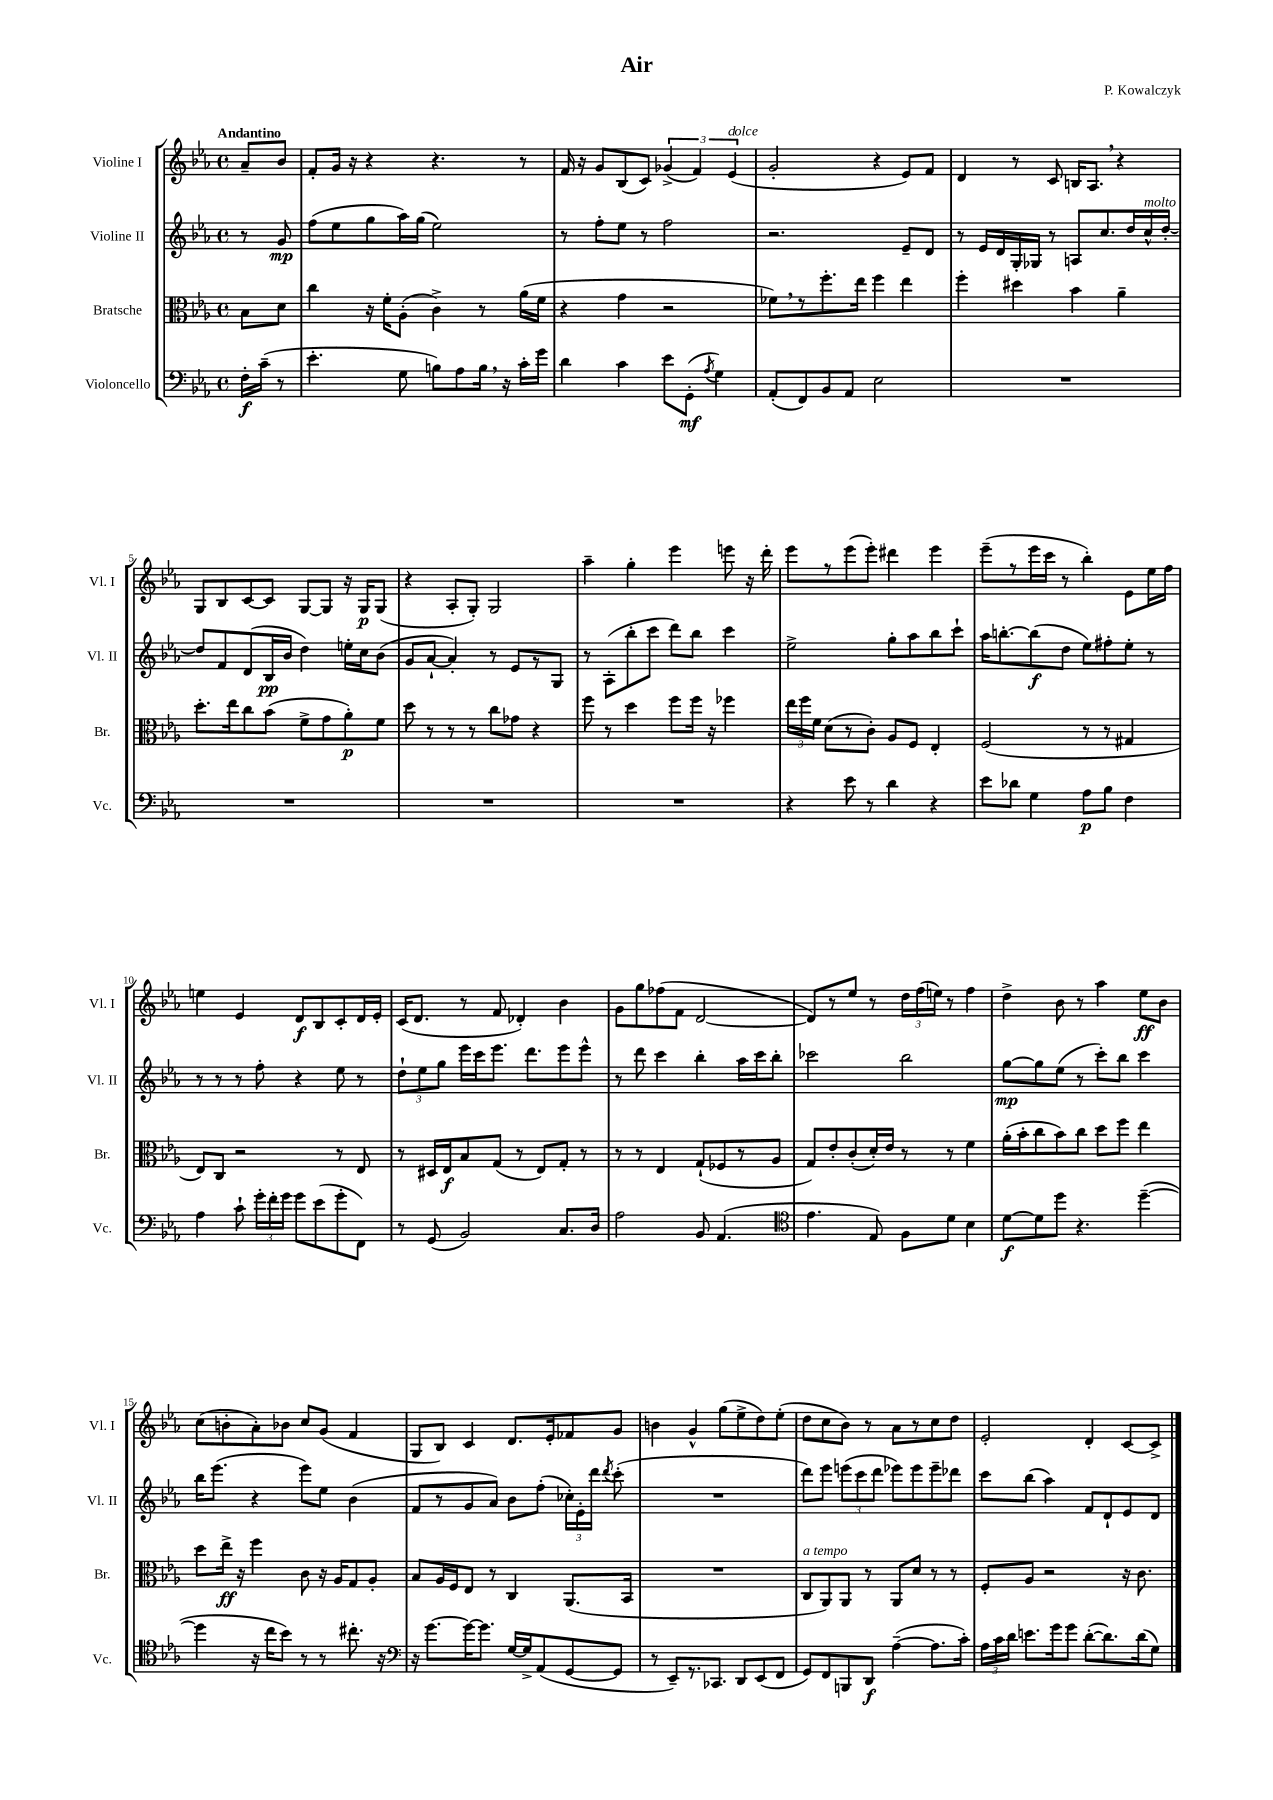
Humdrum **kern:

**kern	**kern	**kern	**kern
*staff4	*staff3	*staff2	*staff1
*clefF4	*clefC3	*clefG2	*clefG2
*k[b-e-a-]	*k[b-e-a-]	*k[b-e-a-]	*k[b-e-a-]
*M4/4	*M4/4	*M4/4	*M4/4
*met(c)	*met(c)	*met(c)	*met(c)
16F'\LL	8B-\L	8r	8a-~/L
(16c~\JJ	.	.	.
8r	8d\J	8g/	8b-/J
=	=	=	=
4.e-'\	4cc\	(8ff\L	8f'/L
.	.	8ee-\	16g/Jk
.	.	.	16r
.	16r	8gg\	4r
.	16f'\LK	.	.
8G\	(8A-'\J	16aa-\L)	.
.	.	(16gg\JJ	.
8B\L)	4c^\)	2ee-\)	4.r
8A-\	.	.	.
16B\Jk	8r	.	.
16r	.	.	.
16c'\LL	(16a-\LL	.	8r
16g\JJ	16f\JJ	.	.
=	=	=	=
4d\	4r	8r	16f/
.	.	.	16r
.	.	8ff'\L	8g/L
4c\	4g\	8ee-\J	(8B-/
.	.	8r	8c/J)
8e-\L	2r	2ff\	(6g-^/
(8GG'\J	.	.	.
.	.	.	6f/)
8qA-/	.	.	.
4G\)	.	.	.
.	.	.	(6e-/
=	=	=	=
(8AA-'/L	8f-\L)	2.r	2g'/
8FF/)	8r	.	.
8BB-/	8.ff'\	.	.
8AA-/J	.	.	.
.	16ee-\Jk	.	.
2E-\	4ff\	.	4r
.	4ee-\	8e-~/L	8e-/L)
.	.	8d/J	8f/J
=	=	=	=
1r	4ff'\	8r	4d/
.	.	16e-/LL	.
.	.	16d/	.
.	4dd#\	16G'/	8r
.	.	16G-/JJ	.
.	.	8r	8c/
.	4b-\	8A/L	16B/LK
.	.	.	8.A-/J
.	.	8.cc/	.
.	4a-~\	.	4r
.	.	16dd/L	.
.	.	16cc^^/	.
.	.	[16dd'/JJ	.
=	=	=	=
1r	8.dd'\L	8dd/]L	8G/L
.	.	8f/	8B-/
.	16ee-\k	.	.
.	8cc\	(8d/	[8c/
.	(8b-\J	16B-/L	8c/]J
.	.	16b-/JJ	.
.	8f^\L	4dd\)	[8G/L
.	8g\	.	8G/]J
.	8a-'\)	16ee'\LL	16r
.	.	16cc\J	16G/LK
.	8f\J	(8b-\J	(8G/J
=	=	=	=
1r	8dd\	8g/L	4r
.	8r	[8a-`/J	.
.	8r	4a-'/])	8A-'/L
.	8r	.	8G'/J)
.	8cc\L	8r	2G/
.	8g-\J	8e-/L	.
.	4r	8r	.
.	.	8G/J	.
=	=	=	=
1r	8ff\	8r	4aa-~\
.	8r	(8A-'\L	.
.	4dd\	8bb-'\	4gg'\
.	.	8ccc\J	.
.	8ff\L	8ddd\L)	4eee-\
.	16ff\Jk	8bb-\J	.
.	16r	.	.
.	4ff-\	4ccc\	8eee\
.	.	.	16r
.	.	.	16ddd'\
=	=	=	=
4r	24ee-\LL	2ee-^\	8eee-\L
.	24ff\	.	.
.	24f\JJ	.	.
.	(8d\L	.	8r
8e-\	8r	.	(8eee-\
8r	8c'\J)	.	8eee-'\J)
4d\	8A-/L	8gg'\L	4ddd#\
.	8F/J	8aa-\	.
4r	4E-'/	8bb-\	4eee-\
.	.	8ccc`\J	.
=	=	=	=
8e-\L	(2F/	16aa-\LK	(8eee-~\L
.	.	[8.bb'\	.
8d-\J	.	.	8r
4G\	.	(8bb\]	16eee-\L
.	.	.	16ccc\JJ
.	.	8dd\J	8r
8A-\L	8r	8ee-\L)	4bb-'\)
8B-\J	8r	8ff#'\	.
4F\	4G#/	8ee-'\J	8e-\L
.	.	8r	16ee-\L
.	.	.	16ff\JJ
=	=	=	=
4A-\	8E-/L)	8r	4ee\
.	8C/J	8r	.
8c`\	2r	8r	4e-/
24g'\LL	.	8ff'\	.
24f'\	.	.	.
24g\JJ	.	.	.
8g\L	.	4r	8d/L
(8e-\	.	.	8B-/
8g'\	8r	8ee-\	8c'/
8FF\J)	8E-/	8r	16d/L
.	.	.	16e-'/JJ
=	=	=	=
8r	8r	12dd`\L	(16c/LK
.	.	.	8.d/J
.	.	12ee-\	.
(8GG/	16D#/LL	.	.
.	.	12gg\J	.
.	16E-/J	.	.
2BB-/)	8B-/	16eee-\LL	8r
.	.	16ccc\J	.
.	(8G/J	8.eee-\J	8f/
.	8r	.	4d-'/)
.	.	8.ddd\L	.
.	8E-/L)	.	.
8.C/L	8G'/J	8eee-\	4b-\
.	8r	8eee-^^\J	.
16D/Jk	.	.	.
=	=	=	=
2A-\	8r	8r	8g\L
.	8r	8ddd\	8gg\
.	4E-/	4ccc\	(8ff-\
.	.	.	8f\J
8BB-/	(8G`/L	4bb-'\	[2d/
(4.AA-/	8F-/	.	.
.	8r	16aa-\LL	.
.	.	16ccc\J	.
.	8A-/J	8bb-'\J	.
=	=	=	=
*clefC4	*	*	*
4.e-\	8G/L)	2ccc-\	8d/]L)
.	8e-'/	.	8r
.	(8c'/	.	8ee-/J
8E-/)	16d'/L)	.	8r
.	16e-/JJ	.	.
8F\L	8r	2bb-\	24dd\LL
.	.	.	(24ff\
.	.	.	24ee\JJ)
8d\J	8r	.	8r
4B-\	4f\	.	4ff\
=	=	=	=
[8d\L	(16a-'\LL	[8gg\L	4dd^\
.	16b-'\J	.	.
8d\]	8cc\	8gg\]	.
8dd\J	8b-\)	(8ee-\J	8b-\
4.r	8cc\J	8r	8r
.	8dd\L	8ccc'\L)	4aa-\
.	8ff\J	8bb-\J	.
([4dd~\	4ee-\	4ccc\	8ee-\L
.	.	.	8b-\J
=	=	=	=
4dd\]	8dd\L	16bb-\LK	(8cc\L
.	.	(8.eee-\J	.
.	16ee-^\Jk	.	8b'\
.	16r	.	.
16r	4ff\	4r	8a-'\)
16cc\LK	.	.	.
8b-\J)	.	.	8b-\J
8r	8c\	8eee-\L)	8cc/L
8r	16r	8ee-\J	(8g/J
.	16A-/LK	.	.
8.cc#'\	8G/	(4b-\	4f/
.	8A-'/J	.	.
16r	.	.	.
=	=	=	=
*clefF4	*	*	*
16r	8B-/L	8f/L	8G/L
[8.g\L	.	.	.
.	16A-/L	8r	8B-/J)
.	16F/J	.	.
16g\_K	8E-/J	8g/	4c/
8.g\]J	.	.	.
.	8r	8a-/J)	.
[16G/LL	4C/	8b-\L	8.d/L
16G^/]J	.	.	.
(8AA-/	.	(8ff'\J	.
.	.	.	16e-'/k
[8GG/	(8.AA-/L	24cc-'\LL)	8f-/
.	.	24e-'\	.
.	.	24ddd\JJ	.
.	.	8qddd/	.
8GG/]J	.	(8ccc'\	8g/J
.	16BB-/Jk	.	.
=	=	=	=
8r	1r	1r	4b\
8EE-~/L)	.	.	.
8.r	.	.	4g^^/
8.CC-/J	.	.	.
.	.	.	(8gg\L
8DD/L	.	.	8ee-^\
(8EE-/	.	.	8dd\)
8FF/J	.	.	(8ee-'\J
=	=	=	=
8GG/L)	8C/L	8ddd\L)	8dd\L
8FF/	8AA-/)	8eee-\J	8cc\
8BBB/	8AA-/J	(12eee\L	8b-\J)
.	.	12ccc\	.
8DD/J	8r	.	8r
.	.	12ddd\J	.
([4A-~\	8AA-/L	8eee-\L)	8a-\L
.	8d/J	8eee-\	8r
8.A-\]L	8r	8eee-~\	8cc\
.	8r	8ddd-\J	8dd\J
16c'\Jk)	.	.	.
=	=	=	=
24A-\LL	8F'/L	8ccc\L	2e-'/
24c\	.	.	.
24d\JJ	.	.	.
8.e\L	8A-/J	(8bb-\J	.
.	2r	4aa-\)	.
16g\k	.	.	.
8g\J	.	.	.
([8d'\L	.	8f/L	4d'/
8.d\])	.	8d`/	.
.	16r	8e-/	[8c/L
(16d\k	8.c\	.	.
8G\J)	.	8d/J	8c^/]J
==	==	==	==
*-	*-	*-	*-
